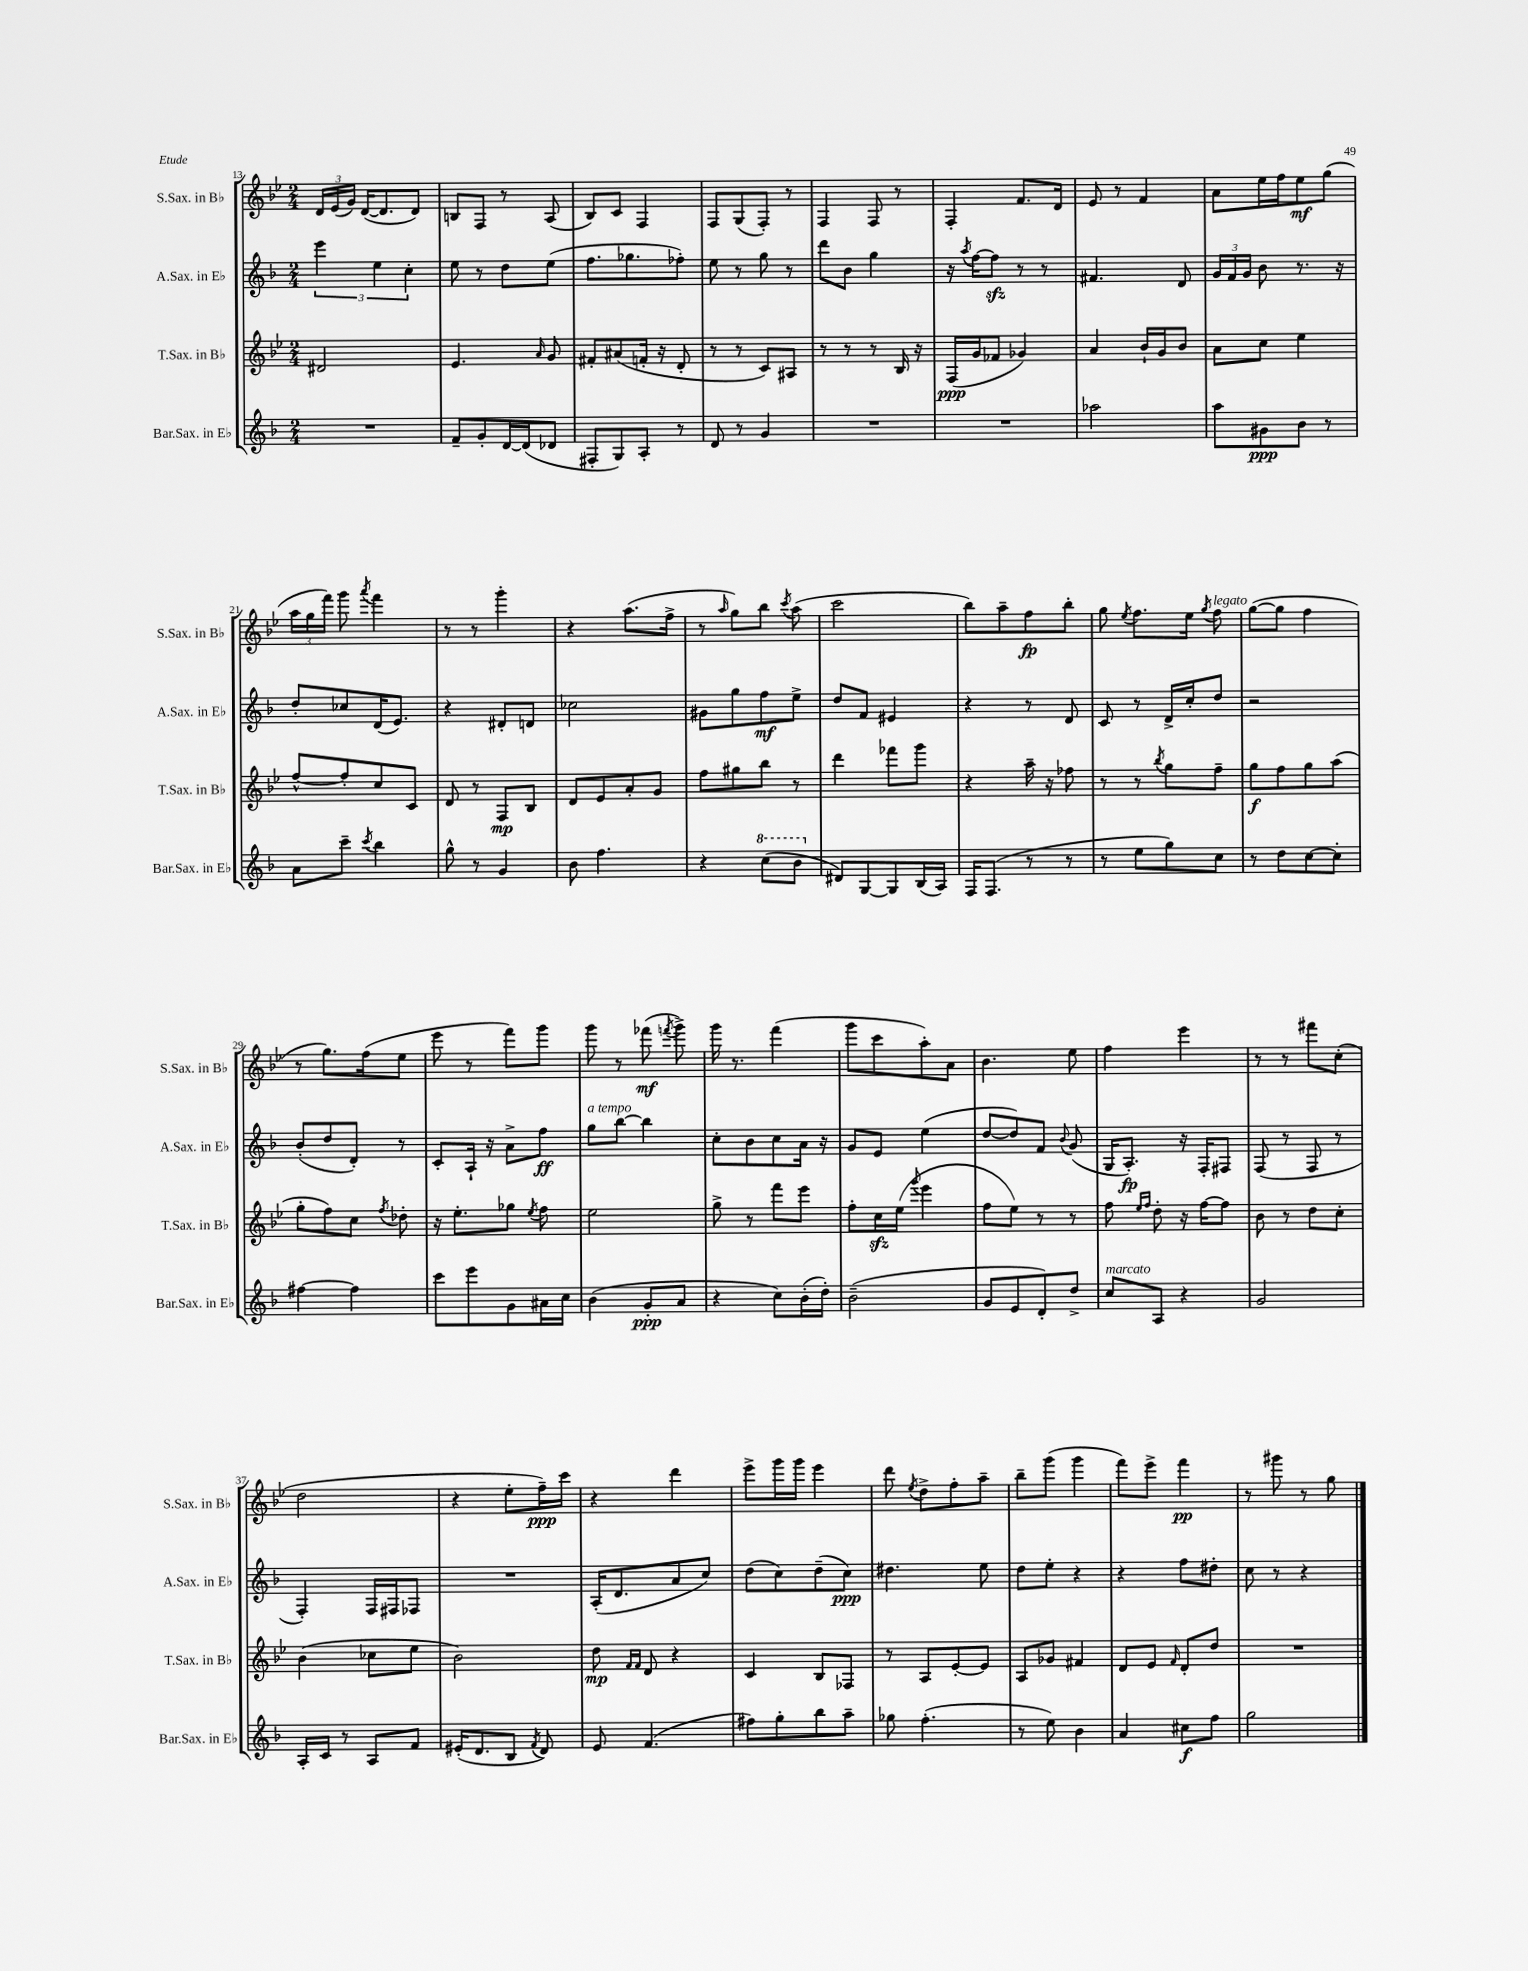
<<
\new StaffGroup <<
\new Staff = "s0" \with { instrumentName = "S.Sax. in Bb" shortInstrumentName = "S.Sax. in Bb" } {
    \clef treble \key bes \major \numericTimeSignature \time 2/4
    \autoBeamOff \tuplet 3/2 { d'16[ ees'16( g'16]) } d'16[~( d'8. d'8]) |
    b8[ f8] r8 a8( |
    bes8[) c'8] f4 |
    f8[ g8( f8]-.) r8 |
    f4 f8 r8 |
    f4-. f'8.[ d'16] |
    ees'8 r8 f'4 |
    a'8[ ees''16 f''16 ees''8\mf g''8]( |
    \tuplet 3/2 { a''16[ g''16 f'''16]) } g'''8 \acciaccatura { a'''8 } f'''4 |
    r8 r8 g'''4-. |
    r4 a''8.[( f''16]-> |
    r8 \grace { a''16 } g''8[) bes''8] \acciaccatura { c'''8 } a''8( |
    c'''2 |
    bes''8[) a''8-- f''8\fp bes''8]-. |
    g''8 \acciaccatura { ees''8 } f''8.[ ees''16] \acciaccatura { g''8 } f''8^\markup { \italic "legato" } |
    g''8[~( g''8] f''4 |
    r8 g''8.[) f''16( ees''8] |
    ees'''8 r8 f'''8[) g'''8] |
    g'''8 r8 fes'''8\mf( \acciaccatura { f'''8 } g'''8->) |
    g'''16 r8. f'''4( |
    g'''8[ c'''8 a''8-.) a'8] |
    bes'4. ees''8 |
    f''4 ees'''4 |
    r8 r8 fis'''8[ c''8]-.( |
    d''2 |
    r4 ees''8[-. f''16--\ppp) c'''16] |
    r4 d'''4 |
    ees'''8[-> g'''16 g'''16] ees'''4 |
    d'''8 \acciaccatura { ees''8 } d''8[-> f''8-. a''8]-- |
    bes''8[-- g'''8]( g'''4 |
    f'''8[) ees'''8]-> f'''4\pp |
    r8 gis'''8 r8 g''8 \bar "|." |
}
\new Staff = "s1" \with { instrumentName = "A.Sax. in Eb" shortInstrumentName = "A.Sax. in Eb" } {
    \clef treble \key f \major \numericTimeSignature \time 2/4
    \autoBeamOff \tuplet 3/2 { e'''4 e''4 c''4-. } |
    e''8 r8 d''8[ e''8]( |
    f''8.[ ges''8. fes''8]-.) |
    e''8 r8 g''8 r8 |
    d'''8[ bes'8] g''4 |
    r16 \acciaccatura { a''8 } f''16[~ f''8]\sfz r8 r8 |
    fis'4. d'8 |
    \tuplet 3/2 { g'16[ f'16 g'16] } bes'8 r8. r16 |
    d''8[-. ces''8 d'16( e'8.]) |
    r4 dis'8[-. d'8] |
    ces''2 |
    gis'8[ g''8 f''8\mf e''8]-> |
    d''8[ f'8] eis'4 |
    r4 r8 d'8 |
    c'8 r8 d'16[-> c''16-. d''8] |
    r2 |
    bes'8[-.( d''8 d'8]-.) r8 |
    c'8[-. a16]-! r16 a'8[-> f''8]\ff |
    g''8[^\markup { \italic "a tempo" } bes''8]~ bes''4 |
    c''8[-. bes'8 c''8 a'16] r16 |
    g'8[ e'8] e''4( |
    d''8[~ d''8) f'8] \appoggiatura { bes'8 } g'8( |
    g16[ a8.]-.\fp) r16 f16[-. fis8] |
    f8( r8 f8 r8 |
    f4-.) f16[ fis16 fes8] |
    R2 |
    a16[-.( d'8. a'8 c''8]) |
    d''8[( c''8) d''8--( c''8]\ppp) |
    dis''4. e''8 |
    d''8[ e''8]-. r4 |
    r4 f''8[ dis''8]-. |
    c''8 r8 r4 \bar "|." |
}
\new Staff = "s2" \with { instrumentName = "T.Sax. in Bb" shortInstrumentName = "T.Sax. in Bb" } {
    \clef treble \key bes \major \numericTimeSignature \time 2/4
    \autoBeamOff dis'2 |
    ees'4. \grace { a'16 } g'8 |
    fis'8[-. ais'8( f'16]-. r16 d'8-. |
    r8 r8 c'8[) ais8] |
    r8 r8 r8 bes16 r16 |
    f16[\ppp( g'16 fes'8] ges'4) |
    a'4 bes'16[-! g'16 bes'8] |
    a'8[ c''8] ees''4 |
    f''8[~-^ f''8-. c''8 c'8] |
    d'8 r8 f8[\mp bes8] |
    d'8[ ees'8 a'8-. g'8] |
    f''8[ gis''8 bes''8] r8 |
    d'''4 fes'''8[ g'''8] |
    r4 a''16-- r16 fes''8 |
    r8 r8 \acciaccatura { bes''8 } g''8[ f''8]-- |
    g''8[\f f''8 g''8 a''8]( |
    g''8[-. f''8) c''8] \acciaccatura { f''8 } des''8-. |
    r16 ees''8.[-. ges''8] \acciaccatura { ees''8 } f''8 |
    ees''2 |
    g''8-> r8 f'''8[ ees'''8] |
    f''8[-. c''16\sfz ees''16]( \appoggiatura { g'''8 } ees'''4 |
    f''8[ ees''8]) r8 r8 |
    f''8 \grace { ees''16[ f''16] } d''8-. r16 f''16[~ f''8] |
    bes'8 r8 d''8[ c''8]-. |
    bes'4( ces''8[ ees''8] |
    bes'2) |
    d''8\mp \grace { f'16[ f'16] } d'8 r4 |
    c'4 bes8[ fes8] |
    r8 a8[ ees'8~-. ees'8] |
    a8[ ges'8] fis'4 |
    d'8[ ees'8] \grace { f'16 } d'8[-. d''8] |
    R2 \bar "|." |
}
\new Staff = "s3" \with { instrumentName = "Bar.Sax. in Eb" shortInstrumentName = "Bar.Sax. in Eb" } {
    \clef treble \key f \major \numericTimeSignature \time 2/4
    \autoBeamOff R2 |
    f'8[-- g'8-. d'16~ d'16( des'8] |
    fis8[-. g8) a8]-. r8 |
    d'8 r8 g'4 |
    R2 |
    R2 |
    aes''2 |
    a''8[ gis'8\ppp bes'8] r8 |
    a'8[ c'''8]-- \acciaccatura { c'''8 } bes''4 |
    g''8-^ r8 g'4 |
    bes'8 f''4. |
    r4 \ottava #1 c'''8[( bes''8] \ottava #0 |
    dis'8[) g8~ g8 bes16( a16]) |
    f16[ f8.]( r8 r8 |
    r8 e''8[ g''8) c''8] |
    r8 d''8[ c''8~ c''8]-. |
    fis''4~ fis''4 |
    c'''8[ e'''8 g'8 ais'16 c''16] |
    bes'4( g'8[-.\ppp a'8] |
    r4 c''8[) bes'16-.( d''16]-.) |
    bes'2--( |
    g'8[ e'8 d'8-.) d''8]-> |
    c''8[^\markup { \italic "marcato" } a8] r4 |
    g'2 |
    a16[-. c'16] r8 a8[ f'8] |
    eis'16[-.( d'8. bes8] \acciaccatura { f'8 } d'8) |
    e'8 f'4.( |
    fis''8[) g''8-. bes''8 a''8]-- |
    ges''8 f''4.-.( |
    r8 e''8) bes'4 |
    a'4 cis''8[\f f''8] |
    g''2 \bar "|." |
}
>>
>>
\layout { \context { \Score currentBarNumber = #13 } }
